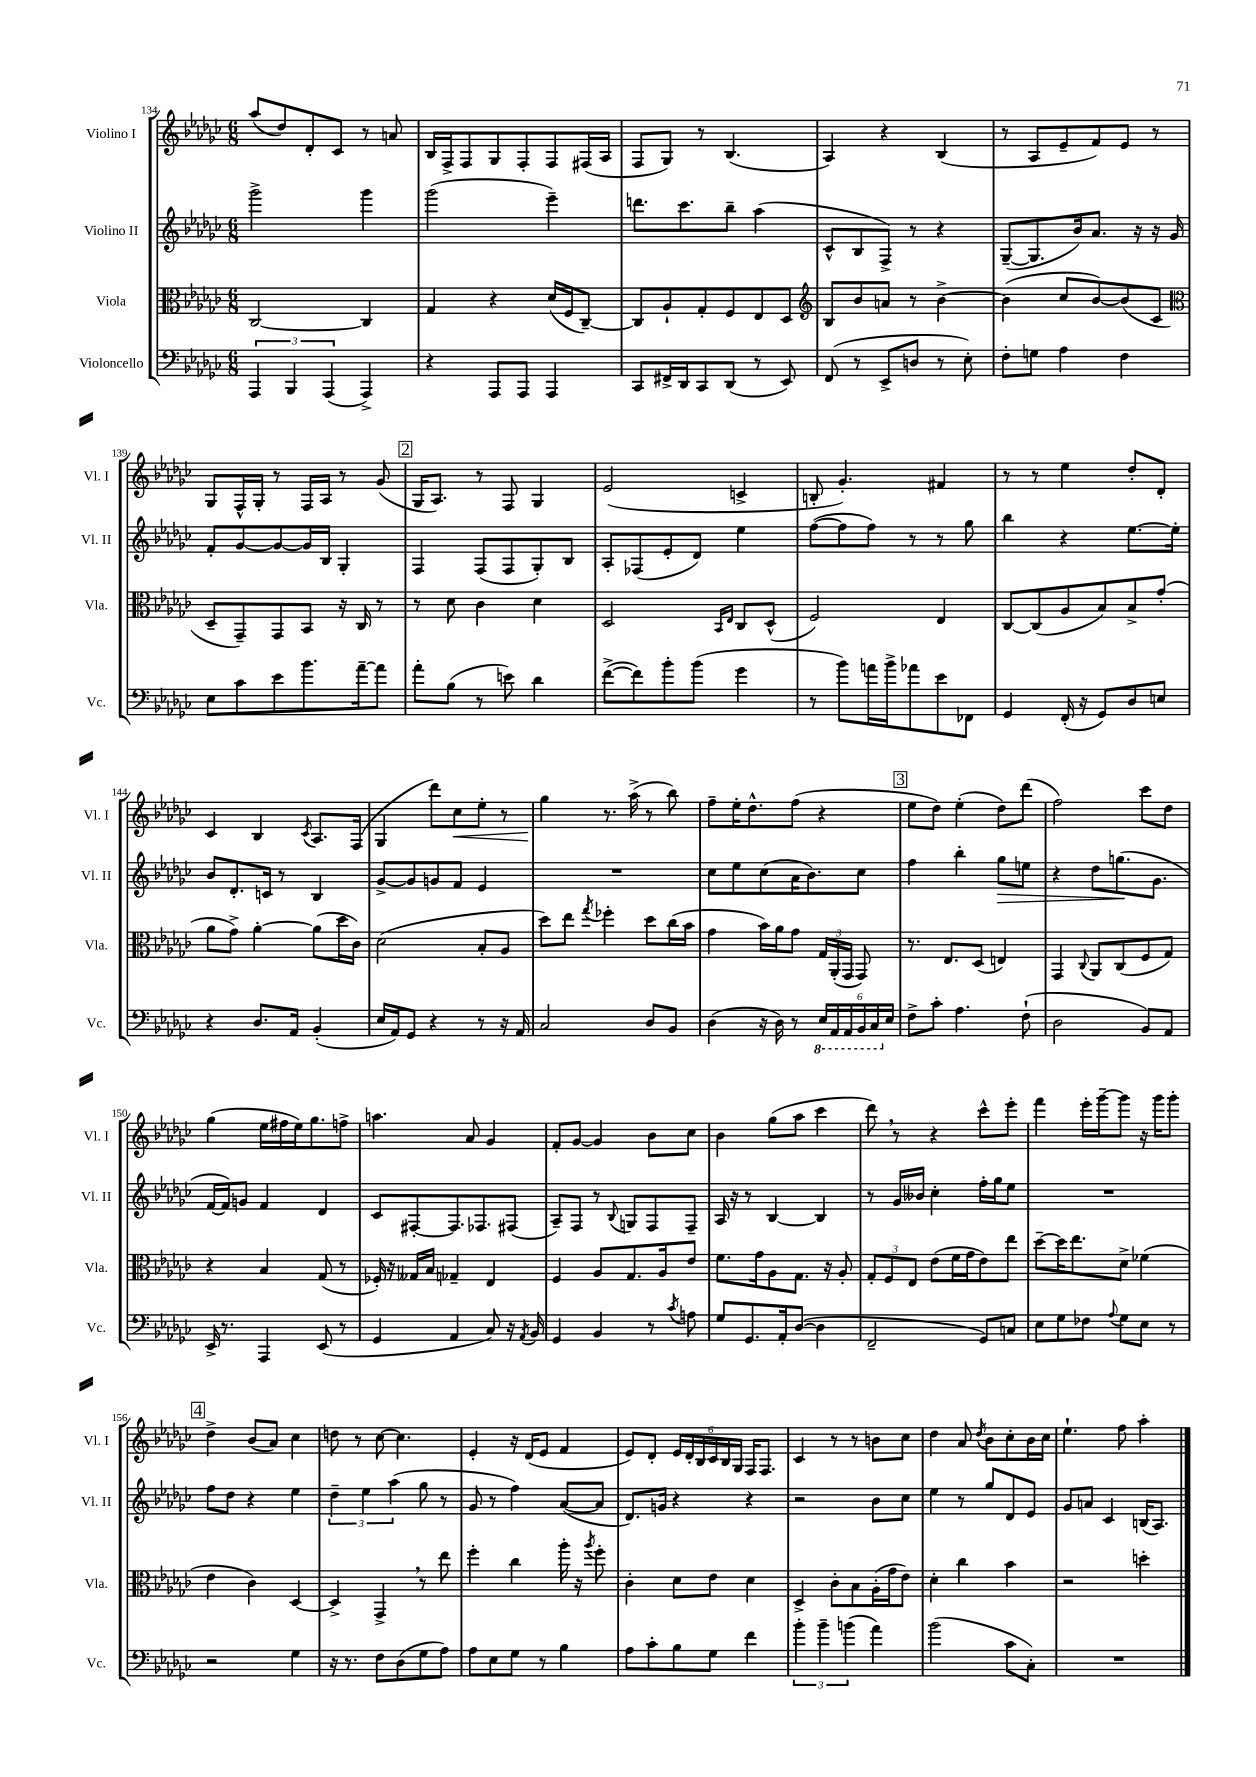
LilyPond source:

<<
\new StaffGroup <<
\new Staff = "s0" \with { instrumentName = "Violino I" shortInstrumentName = "Vl. I" } {
    \clef treble \key ges \major \numericTimeSignature \time 6/8
    \autoBeamOff aes''8[( des''8) des'8-. ces'8] r8 a'8 |
    bes16[ f16-> f8 ges8 f8-. f8 fis16( aes16] |
    f8[ ges8]) r8 bes4.( |
    aes4) r4 bes4( |
    r8 aes8[ ees'8-- f'8) ees'8] r8 |
    ges8[ f16-^ ges16]-. r8 f16[ aes16] r8 ges'8( |
    \mark \markup { \box "2" } ges16[ aes8.]) r8 f8 ges4 |
    ees'2( c'4-> |
    b8-. ges'4.-.) fis'4 |
    r8 r8 ees''4 des''8[-. des'8]-. |
    ces'4 bes4 \acciaccatura { ces'8 } aes8.[ f16]( |
    ges4 des'''8[) ces''8\< ees''8]-. r8 |
    ges''4\! r8. aes''16->( r8 bes''8) |
    f''8[-- ees''16-. des''8.-^ f''8]( r4 |
    \mark \markup { \box "3" } ees''8[ des''8]) ees''4-.( des''8[) des'''8]( |
    f''2) ces'''8[ des''8] |
    ges''4( ees''16[ fis''16 ees''16) ges''8. f''8]-> |
    a''4. aes'8 ges'4 |
    f'8[-. ges'8]~ ges'4 bes'8[ ces''8] |
    bes'4 ges''8[( aes''8] ces'''4 |
    des'''8) \breathe r8 r4 ces'''8[-^ ees'''8]-. |
    f'''4 ees'''16[-. ges'''16~-- ges'''8] r16 ges'''16[ ges'''8]-. |
    \mark \markup { \box "4" } des''4-> bes'8[( aes'8]) ces''4 |
    d''8 r8 ces''8~ ces''4. |
    ees'4-. r16 des'16[( ees'8] f'4 |
    ees'8[) des'8]-. \tuplet 6/4 { ees'16[ des'16-. bes16 ces'16 bes16 ges16] } f16[ f8.] |
    ces'4 r8 r8 b'8[ ces''8] |
    des''4 aes'8 \acciaccatura { des''8 } bes'8[ ces''8-. bes'16 ces''16] |
    ees''4.-! f''8 aes''4-. \bar "|." |
}
\new Staff = "s1" \with { instrumentName = "Violino II" shortInstrumentName = "Vl. II" } {
    \clef treble \key ges \major \numericTimeSignature \time 6/8
    \autoBeamOff ges'''2-> ges'''4 |
    ges'''2( ees'''4--) |
    d'''8.[ ces'''8. bes''8]-- aes''4( |
    ces'8[-^ bes8 f8]->) r8 r4 |
    ges8[~--( ges8. bes'16) aes'8.] r16 r16 ges'16 |
    f'8[-. ges'8~ ges'8~ ges'16 bes16] ges4-. |
    \mark \markup { \box "2" } f4 f8[( f8 ges8-.) bes8] |
    aes8[-. fes8( ees'8-. des'8]) ees''4 |
    f''8[~( f''8 f''8]) r8 r8 ges''8 |
    bes''4 r4 ees''8.[~ ees''16]-. |
    bes'8[ des'8.-. c'16] r8 bes4 |
    ges'8[~-> ges'8 g'8 f'8] ees'4 |
    R2. |
    ces''8[ ees''8 ces''8( aes'16 bes'8.) ces''8] |
    \mark \markup { \box "3" } f''4 bes''4-. ges''8[\> e''8] |
    r4 des''8[ g''8.\!( ges'8.] |
    f'16[~ f'16) g'8] f'4 des'4 |
    ces'8[ fis8~-. fis8. fes8. fis8]( |
    aes8[--) f8] r8 \appoggiatura { bes8 } g8[ f8 f8]-- |
    aes16 r16 r8 bes4~ bes4 |
    r8 ges'16[ beses'16] ces''4-. f''16[-. ges''16 ees''8] |
    R2. |
    \mark \markup { \box "4" } f''8[ des''8] r4 ees''4 |
    \tuplet 3/2 { des''4-- ees''4 aes''4( } ges''8 r8 |
    ges'8 r8 f''4) aes'8[~( aes'8] |
    des'8.[) g'16] r4 r4 |
    r2 bes'8[ ces''8] |
    ees''4 r8 ges''8[ des'8 ees'8] |
    ges'8[ a'8] ces'4 b16[( aes8.]) \bar "|." |
}
\new Staff = "s2" \with { instrumentName = "Viola" shortInstrumentName = "Vla." } {
    \clef alto \key ges \major \numericTimeSignature \time 6/8
    \autoBeamOff ces2~ ces4 |
    ges4 r4 des'16[( f16 ces8]~--) |
    ces8[ aes8-! ges8-. f8 ees8 des8] |
    \clef treble bes8[ bes'8 a'8] r8 bes'4~-> |
    bes'4( ces''8[ bes'8~) bes'8( ces'8] |
    \clef alto des8[-- ges,8--) ges,8 bes,8] r16 ces16 r8 |
    \mark \markup { \box "2" } r8 des'8 ces'4 des'4 |
    des2 \grace { bes,16[ ees16] } ces8[ des8]-^( |
    f2) ees4 |
    ces8[~ ces8( aes8 bes8) bes8-> ges'8]-.( |
    aes'8[ ges'8]->) aes'4~-. aes'8[( des''16 ces'16]) |
    des'2( bes8[-. aes8] |
    des''8[) ees''8] \acciaccatura { ges''8 } fes''4-. des''8[ ces''16( bes'16] |
    ges'4 bes'16[) aes'16 ges'8] \tuplet 3/2 { ges16[ aes,16-.( ges,16] } ges,8) |
    \mark \markup { \box "3" } r8. ees8.[ des8]( e4) |
    ges,4 \appoggiatura { ces8 } aes,8[ ces8( f8 ges8]) |
    r4 bes4 ges8( r8 |
    fes16-.) r16 geses16[ bes16] ges4-- ees4 |
    f4 aes8[ ges8. aes16 ees'8] |
    f'8.[ ges'16 aes8 ges8.] r16 aes8-. |
    \tuplet 3/2 { ges8[-. f8 ees8] } ees'8[( f'16 ges'16 ees'8) ees''8] |
    des''8[~-- des''16 ees''8. des'8]-> fes'4( |
    \mark \markup { \box "4" } ees'4 ces'4) des4~ |
    des4-> ges,4-> \breathe r8 ees''8 |
    f''4-. ces''4 aes''16-. r16 \acciaccatura { aes''8 } f''8-. |
    ces'4-. des'8[ ees'8] des'4 |
    des4-> ces'8[-. bes8 aes16-.( ges'16 ees'8]) |
    des'4-. ces''4 bes'4 |
    r2 d''4-. \bar "|." |
}
\new Staff = "s3" \with { instrumentName = "Violoncello" shortInstrumentName = "Vc." } {
    \clef bass \key ges \major \numericTimeSignature \time 6/8
    \autoBeamOff \tuplet 3/2 { aes,,4 bes,,4 aes,,4( } aes,,4->) |
    r4 aes,,8[ aes,,8] aes,,4 |
    ces,8[ fis,16-> des,16 ces,8 des,8]( r8 ees,8) |
    f,8( r8 ees,8[-> d8] r8 ees8-.) |
    f8[-. g8] aes4 f4 |
    ees8[ ces'8 ees'8 bes'8. aes'16~-- aes'8] |
    \mark \markup { \box "2" } aes'8[-. bes8]( r8 e'8) des'4 |
    f'8[~->( f'8) bes'8-. bes'8]( ges'4 |
    r8 bes'8[) a'16 bes'16-> aes'8 ees'8 fes,8] |
    ges,4 f,16-.( r16 ges,8[) des8 e8] |
    r4 des8.[ aes,16] bes,4-.( |
    ees16[ aes,16) ges,8] r4 r8 r16 aes,16 |
    ces2 des8[ bes,8] |
    des4( r16 des16) r8 \tuplet 6/4 { \ottava #-1 ees,16[ aes,,16 aes,,16 bes,,16 ces,16 \ottava #0 ees16] } |
    \mark \markup { \box "3" } f8[-> ces'8]-. aes4. f8-!( |
    des2 bes,8[) aes,8] |
    ees,16-> r8. aes,,4 ees,8( r8 |
    ges,4 aes,4 ces8) r16 \acciaccatura { aes,8 } bes,16 |
    ges,4 bes,4 r8 \acciaccatura { ces'8 } a8 |
    ges8[ ges,8. aes,16-. des8]~( des4 |
    f,2-- ges,8[) c8] |
    ees8[ ges8 fes8] \appoggiatura { aes8 } ges8[ ees8] r8 |
    \mark \markup { \box "4" } r2 ges4 |
    r16 r8. f8[ des8( ges8 aes8]) |
    aes8[ ees8 ges8] r8 bes4 |
    aes8[ ces'8-. bes8 ges8] f'4 |
    \tuplet 3/2 { bes'4-. bes'4-- b'4( } aes'4) |
    bes'2( ces'8[ ces8]-.) |
    R2. \bar "|." |
}
>>
>>
\layout { \context { \Score currentBarNumber = #134 } }
